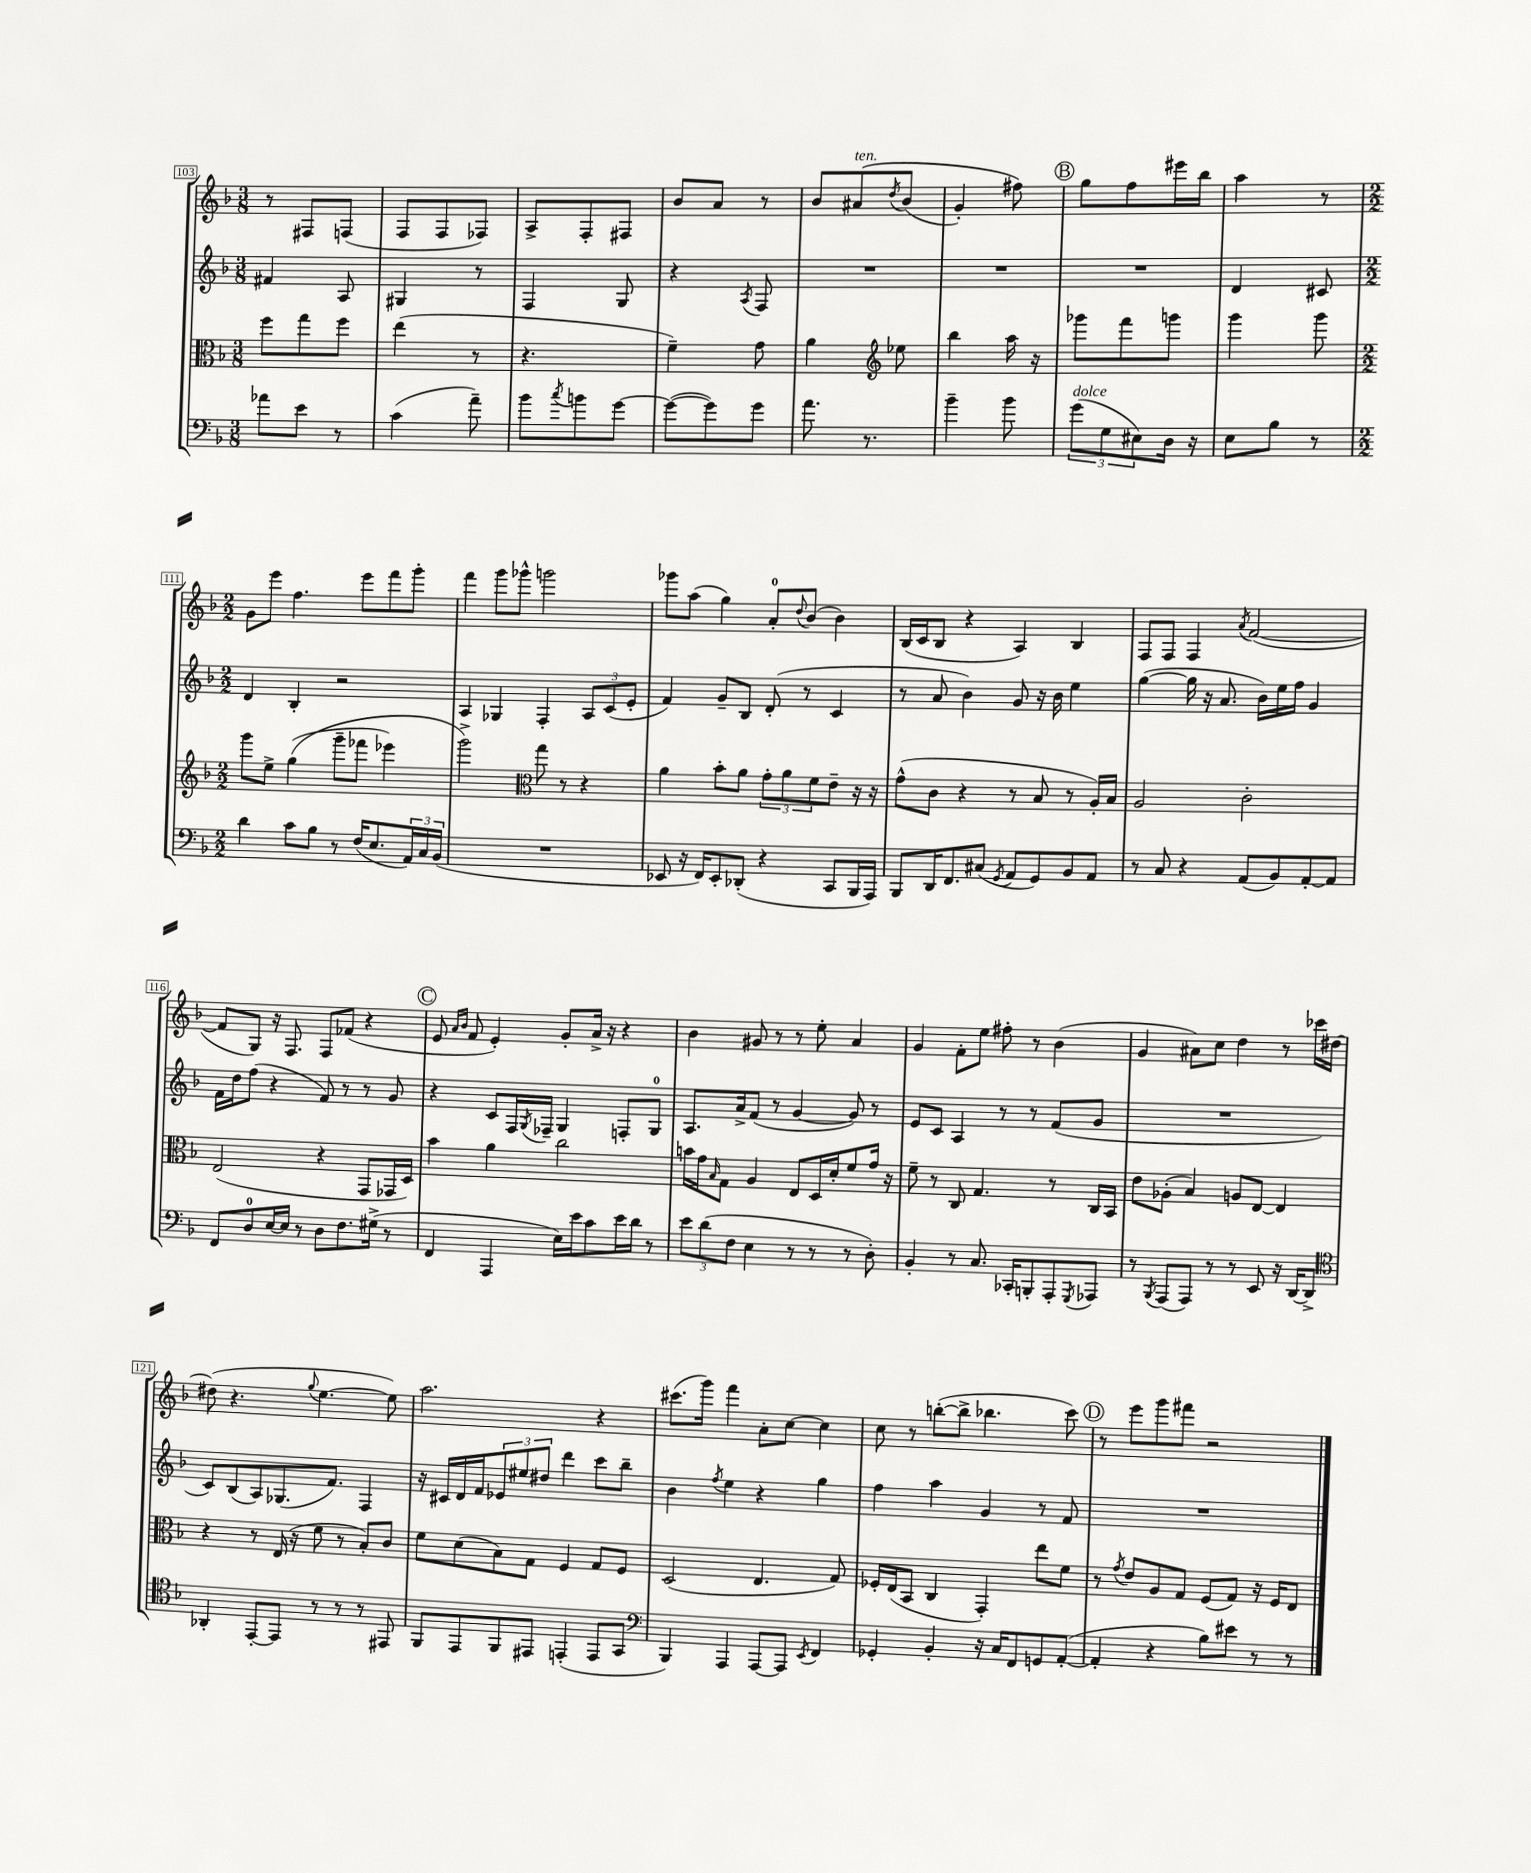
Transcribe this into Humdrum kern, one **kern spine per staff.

**kern	**kern	**kern	**kern
*staff4	*staff3	*staff2	*staff1
*clefF4	*clefC3	*clefG2	*clefG2
*k[b-]	*k[b-]	*k[b-]	*k[b-]
*M3/8	*M3/8	*M3/8	*M3/8
8a-\L	8ff\L	4f#/	8r
8e\J	8gg\	.	8F#/L
8r	8ff\J	8A/	(8F/J
=	=	=	=
(4c\	(4ee\	4G#/	8F/L
.	.	.	8F/
8a~\)	8r	8r	8F-/J)
=	=	=	=
8b-\L	4.r	4F/	8A^/L
8qcc/	.	.	.
8b\	.	.	8F'/
[8g\J	.	8G/	8F#/J
=	=	=	=
(8g\_L	4f~\)	4r	8b-/L
8g\])	.	.	8a/J
.	.	8qA/	.
8g\J	8g\	8F/	8r
=	=	=	=
8.a\	4a\	4.r	8b-/L
.	.	.	&(8a#/
8.r	.	.	.
*	*clefG2	*	*
.	.	.	8qdd/
.	8ee-\	.	(8b-/J
=	=	=	=
4b-~\	4bb-\	4.r	4g'/)
8b-\	16aa\	.	8ff#\&)
.	16r	.	.
=	=	=	=
(12g\L	8ggg-\L	4.r	8gg\L
12G\	.	.	.
.	8fff\	.	8ff\
12E#\)	.	.	.
16D\Jk	8ggg\J	.	16eee#\L
16r	.	.	16bb-\JJ
=	=	=	=
8E\L	4ggg\	4d/	4aa\
8B-\J	.	.	.
8r	8ggg\	8c#/	8r
=	=	=	=
*M2/2	*M2/2	*M2/2	*M2/2
4d\	8ggg\L	4d/	8g\L
.	8ee^\J	.	8eee\J
8c\L	&((4gg\	4B-'/	4.ff\
8B-\J	.	.	.
8r	8ggg~\L	2r	.
(16F/LK	8fff-\J	.	8eee\L
8.E/	.	.	.
.	4eee-\)	.	8fff\
24AA/L)	.	.	8ggg'\J
24C/	.	.	.
(24BB-/JJ	.	.	.
=	=	=	=
1r	2ggg^\&)	4A/	4fff\
.	.	4G-/	8ggg\L
.	.	.	8ggg-^^\J
*	*clefC3	*	*
.	8gg\	4F'/	2ggg\
.	8r	.	.
.	4r	12A/L	.
.	.	(12c/	.
.	.	12e'/J	.
=	=	=	=
8EE-/	4a\	4f/)	8ggg-\L
16r	.	.	(8aa\J
16FF/LK)	.	.	.
8EE-'/	8b-'\L	8g~/L	4gg\)
(8DD-'/J	8a\J	8B-/J	.
4r	12g'\L	(8d'/	8a'/L
.	12a\	.	.
.	.	.	8qqdd/
.	.	8r	(8b-/J
.	12f\	.	.
8CC/L	8e~\J	4c/	4b-\)
16BBB-/L	16r	.	.
16AAA/JJ)	16r	.	.
=	=	=	=
8BBB-/L	(8g^^\L	8r	(16B-/LL
.	.	.	16c/J
16DD/K	8c\J	8a/	8B-/J
8.FF/	.	.	.
.	4r	4b-\)	4r
(8C#/J	.	.	.
8qGG/	.	.	.
8AA/L	8r	8g/	4A/)
8GG/)	8B-/	16r	.
.	.	16b-\	.
8BB-/	8r	4ee\	4B-/
8AA/J	16A'/LL)	.	.
.	16B-/JJ	.	.
=	=	=	=
8r	2A/	([4gg\	8F/L
8C/	.	.	8F/J
4r	.	16gg\]	4F/
.	.	16r	.
.	.	8.a/	.
.	.	.	8qa/
(8AA/L	2c'\	.	([2f/
.	.	16b-\LL)	.
8BB-/)	.	16ee\	.
.	.	16ff\JJ	.
[8AA'/	.	4g/	.
8AA/]J	.	.	.
=	=	=	=
8FF/L	(2E/	16f\LL	8f/]L
.	.	16dd\J	.
8D/	.	(8ff\J	8G/J)
[16E/L	.	4r	16r
16E/]JJ	.	.	8.F/
8r	.	.	.
8D\L	4r	8f/)	8F/L
8.F\	.	8r	(8f-/J
.	8GG/L	8r	4r
(16G#^\Jk	.	.	.
8r	16GG-/L	8g/	.
.	16D/JJ)	.	.
=	=	=	=
4FF/	4b-\	4r	8e/
.	.	.	16qqa/LL
.	.	.	16qqb-/JJ
.	.	.	8f/
4AAA/	4a\	8c/L	4e'/)
.	.	16F/L	.
.	.	8qG/	.
.	.	16F-~/JJ	.
16E\LL)	2cc\	4G/	8g'/L
16e\J	.	.	.
8c\	.	.	16a^/Jk
.	.	.	16r
16e\L	.	8F'/L	4r
16d\JJ	.	.	.
8r	.	8G/J	.
=	=	=	=
12e\L	16b\LL	8.A/L	4b-\
.	16g\J	.	.
(12d\	.	.	.
.	16qqB-/	.	.
.	8G\J	.	.
12F\J	.	.	.
.	.	16a^/k	.
4E\	4A/	(8f/J	8g#/
.	.	8r	8r
8r	8E/L	[4g/	8r
8r	16D/L	.	8ee'\
.	16d'/J	.	.
8r	8f/	8g/])	4a/
8D'\)	16g/Jk	8r	.
.	16r	.	.
=	=	=	=
4BB-'/	8f~\	8e/L	4g/
.	8r	8c/J	.
8r	8C/	4A/	8f'\L
8.C/	4.G/	.	8ee\J
.	.	8r	8ff#'\
16CC-'/LK	.	.	.
8BBB'/	.	8r	8r
8AAA'/	8r	(8f/L	(4b-\
8qGGG/	.	.	.
8AAA-/J	16C/LL	8g/J	.
.	16BB-/JJ	.	.
=	=	=	=
8r	8e\L	1r	4g/
8qBBB-/	.	.	.
(8AAA/L	(8A-'\J	.	.
8AAA/J)	4B-/)	.	8a#\L)
8r	.	.	8cc\J
8r	8A/L	.	4dd\
8EE/	[8E/J	.	.
16r	4E/]	.	8r
[16DD/LK	.	.	.
8DD^/]J	.	.	16ccc-\LL
.	.	.	[16dd#\JJ
=	=	=	=
*clefC4	*	*	*
4AA-'/	4r	8c/L)	(8dd#\]
.	.	(8B-/	4.r
[8EE'/L	8r	8A/)	.
8EE/]J	(16E/	(8.G-/	.
.	16r	.	.
.	.	.	8qqgg/
8r	8f\	.	[4.ee\
.	.	8.f/J)	.
8r	8r	.	.
8r	8B-'/L)	4F/	.
8EE#/	8c/J	.	8ee\])
=	=	=	=
8FF/L	8f\L	16r	2.aa\
.	.	16c#/LL	.
8EE/	(8d\	16d/	.
.	.	16f/J	.
8FF/	8B-\)	12e-/	.
.	.	12ee#/	.
8EE#/J	8G\J	.	.
.	.	12dd#/J	.
(4EE'/	4F/	4ddd\	.
8EE/L	8G/L	8ccc\L	4r
8GG/J	8F/J	8bb-~\J	.
=	=	=	=
*clefF4	*	*	*
4BBB-/)	(2D/	4b-\	(8.ccc#\L
.	.	.	16ggg\Jk)
.	.	8qff/	.
4AAA/	.	4ee\	4fff\
[8AAA/L	4.E/	4r	8a'\L
8AAA/]J	.	.	[8cc\J
8qEE/	.	.	.
4FF/	.	4gg\	4cc\]
.	8G/)	.	.
=	=	=	=
4GG-'/	16F-'/LL	4ff\	8cc\
.	(16E/J	.	.
.	8BB-/J	.	8r
4BB-'/	4C/	4aa\	([8bb'\L
.	.	.	8bb^\]J
16r	4GG'/)	4g/	4.bb-\
16C/LK	.	.	.
8FF/	.	.	.
8GG/	8ee\L	8r	.
([8AA'/J	8f\J	8f/	8ccc\)
=	=	=	=
4AA'/]	8r	1r	8r
.	8qg/	.	.
.	8e/L	.	8eee\L
4r	8A/	.	8ggg\
.	8G/J	.	8fff#\J
8B-\L)	(8F/L	.	2r
8e#\J	8G/J)	.	.
8r	16r	.	.
.	16F/LK	.	.
8r	8E/J	.	.
==	==	==	==
*-	*-	*-	*-
